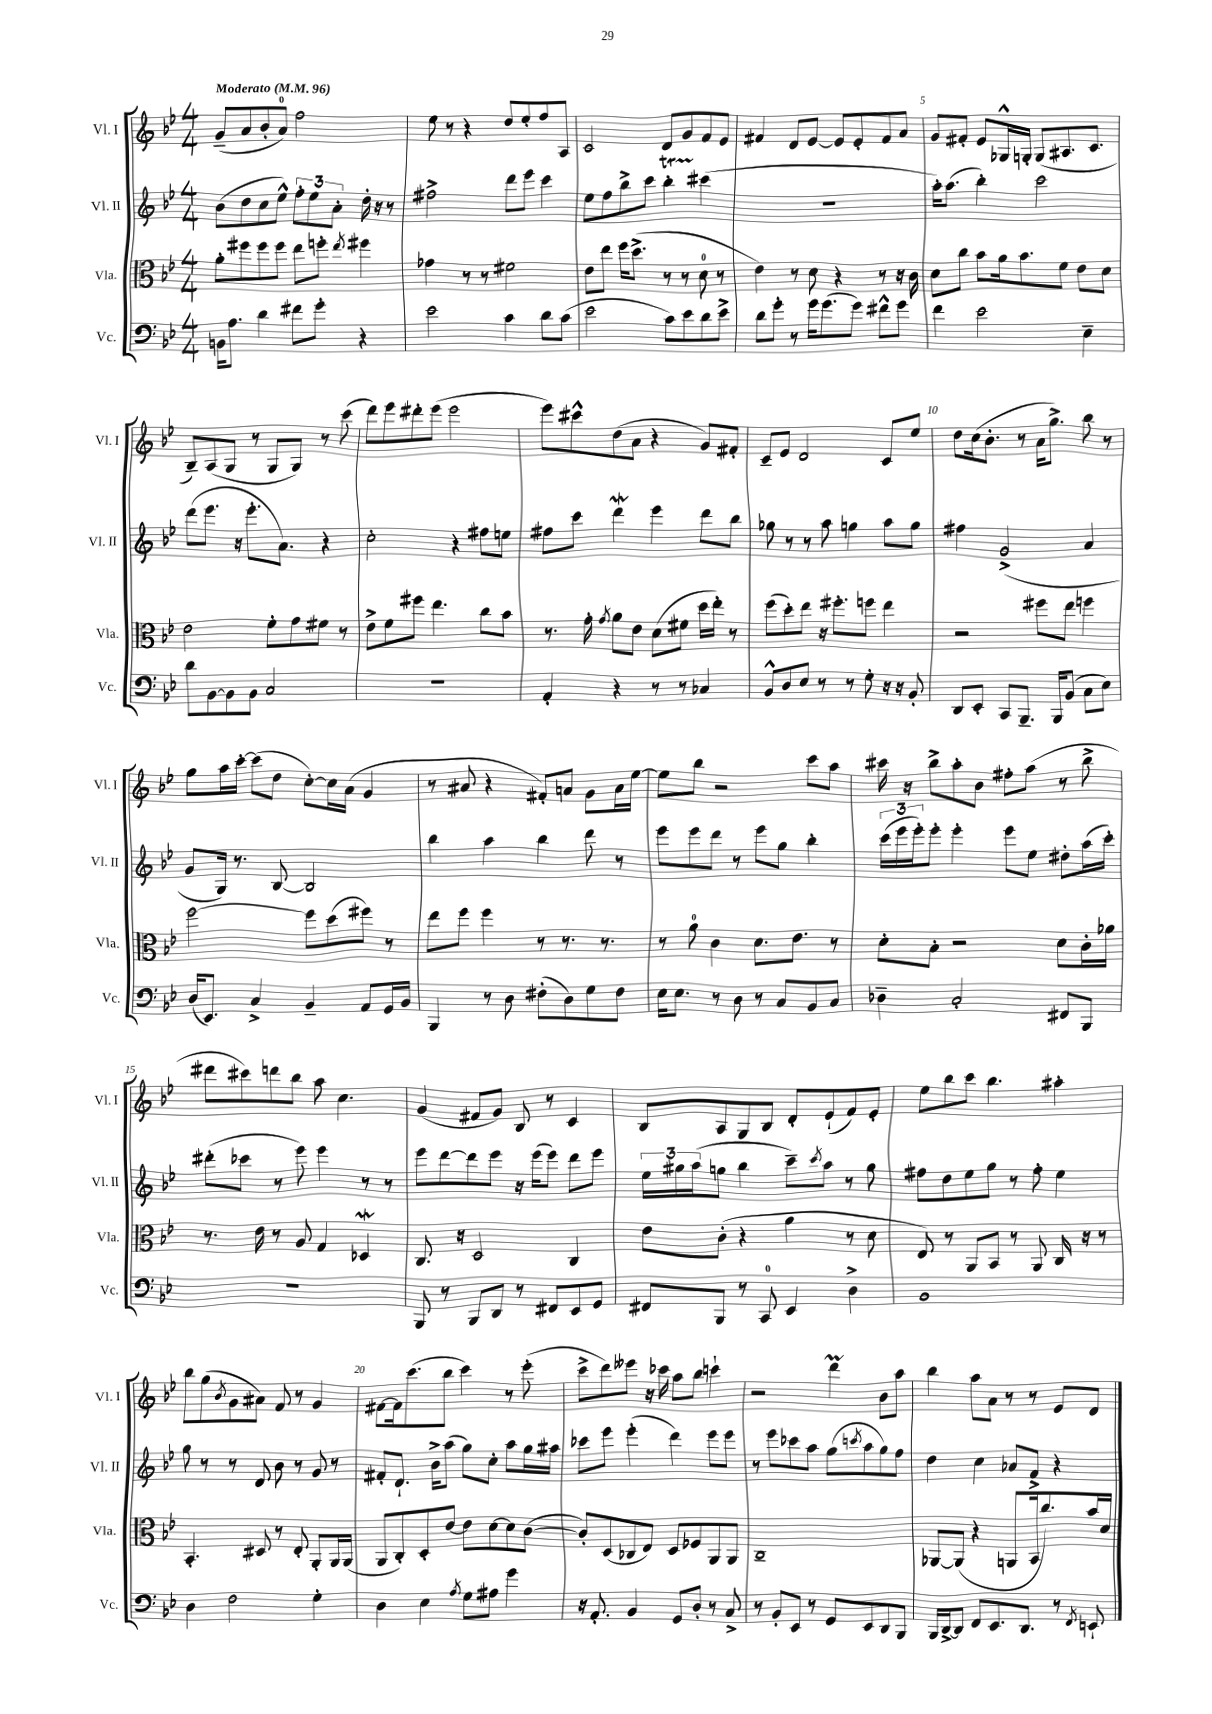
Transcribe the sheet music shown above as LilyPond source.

<<
\new StaffGroup <<
\new Staff = "s0" \with { instrumentName = "Vl. I" shortInstrumentName = "Vl. I" } {
    \clef treble \key bes \major \numericTimeSignature \time 4/4 \tempo "Moderato" 4 = 96
    g'8--( a'8 bes'8-. a'8-0) f''2 |
    ees''8 r8 r4 d''8 ees''8-. f''8 a8 |
    c'2 d'8 g'8 f'8 ees'8 |
    fis'4 d'8 ees'8~ ees'8 ees'8-. fis'8 a'8 |
    g'8 fis'8-. ees'8 ges16-^ g16-. g8( ais8. c'8. |
    bes8--) a8( g8 r8 g8 g8) r8 c'''8( |
    d'''8) ees'''8 dis'''8-. ees'''8( ees'''2 |
    ees'''8) cis'''8-^ d''8( a'8 r4 g'8) fis'8-. |
    c'8-- ees'8 d'2 c'8 ees''8 |
    d''8 c''16( bes'8.-. r8 a'16 g''8.->) bes''8 r8 |
    g''8 a''16 c'''16~-. c'''8( d''8 c''8~-.) c''16 a'16( g'4 |
    r8 ais'8 r4 fis'8-.) a'8 g'8 a'16 ees''16~ |
    ees''8 bes''8 r2 c'''8 a''8 |
    cis'''16 r16 bes''8-> a''8-. bes'8 fis''8-. a''8( r8 bes''8-> |
    dis'''8 cis'''8) d'''8 bes''8 a''8 c''4. |
    g'4( fis'8 g'8) bes8 r8 c'4 |
    bes8 a8 g8 bes8 d'8-. ees'8-!( f'8) ees'8-. |
    ees''8 bes''8 c'''8 bes''4. ais''4-. |
    bes''8 g''8( \acciaccatura { bes'8 } g'8 ais'8) f'8 r8 g'4 |
    fis'8~ fis'16 c'''8.( bes''8 c'''4) r8 ees'''8-.( |
    c'''8-> d'''8) eeses'''8 r16 ces'''16 a''8 bes''8 c'''4-! |
    r2 d'''4\prall bes'8 a''8 |
    bes''4 a''8 a'8 r8 r8 ees'8 d'8 \bar "|." |
}
\new Staff = "s1" \with { instrumentName = "Vl. II" shortInstrumentName = "Vl. II" } {
    \clef treble \key bes \major \numericTimeSignature \time 4/4
    bes'8( d''8 c''8 ees''8-^) \tuplet 3/2 { f''8-. ees''8 a'8-. } d''16-. r16 r8 |
    fis''2-> d'''8 ees'''8 c'''4 |
    ees''8 f''8 bes''8-> c'''8 bes''4-.\startTrillSpan cis'''4\stopTrillSpan( |
    R1 |
    a''16-.) a''8.( bes''4-.) c'''2 |
    d'''8( ees'''8. r16 ees'''8.-. a'8.) r4 |
    c''2-. r4 fis''8 e''8 |
    fis''8 c'''8 d'''4\mordent ees'''4 d'''8 bes''8 |
    ges''8 r8 r8 a''8 g''4 a''8 g''8 |
    fis''4 g'2->( a'4 |
    g'8 g16) r8. bes8~ bes2 |
    bes''4 a''4 bes''4 d'''8 r8 |
    ees'''8 ees'''8 d'''8 r8 ees'''8 g''8 bes''4-. |
    \tuplet 3/2 { c'''16( ees'''16 ees'''16-.) } ees'''8-. ees'''4-. ees'''8 ees''8 dis''8-. a''16( c'''16-.) |
    dis'''8-.( ces'''8 r8 ees'''8) ees'''4 r8 r8 |
    ees'''8 d'''8~ d'''8 ees'''8 r16 ees'''16( ees'''8) d'''8 ees'''8 |
    \tuplet 3/2 { ees''16 gis''16 a''16( } g''8 bes''4 c'''8--) \acciaccatura { c'''8 } a''8 r8 g''8 |
    fis''8 d''8 ees''8 g''8 r8 fis''8-. ees''4 |
    g''8 r8 r8 d'8 bes'8 r8 g'8 r8 |
    fis'8-. d'8.-! bes'16-> a''8( g''8) c''8-. a''8 g''16 ais''16 |
    ces'''8 ees'''8 ees'''4-.( d'''4) ees'''8 ees'''8 |
    r8 ees'''8 ces'''8 a''8 g''8( \acciaccatura { c'''8 } a''8 g''8) f''8 |
    d''4 c''4 aes'8 f'8-> r4 \bar "|." |
}
\new Staff = "s2" \with { instrumentName = "Vla." shortInstrumentName = "Vla." } {
    \clef alto \key bes \major \numericTimeSignature \time 4/4
    a'8-. fis''8 fis''8 fis''8 ees''8 f''8-. \acciaccatura { ees''8 } fis''4 |
    ges'4 r8 r8 fis'2 |
    ees'8 ees''8 f''16 d''8.->( r8 r8 d'8-0 r8 |
    ees'4) r8 d'8 r4 r8 r16 c'16 |
    d'8 c''8 bes'8 a'16 bes'8. f'8 ees'8 d'8 |
    ees'2 f'8-. g'8 fis'8 r8 |
    ees'8-> f'8 fis''8 ees''4. c''8 bes'8 |
    r8. g'16-. \acciaccatura { g'8 } a'8 ees'8 d'8( fis'8 d''16 ees''16-.) r8 |
    f''8( d''8-.) ees''8 r16 fis''8.-. f''8 ees''4 |
    r2 fis''8 ees''8 f''4 |
    f''2~ f''8 d''8( fis''8) r8 |
    ees''8 f''8 f''4 r8 r8. r8. |
    r8 a'8-0 c'4 d'8. ees'8. r8 |
    d'8-. bes8-. r2 d'8 c'16-. aes'16 |
    r8. ees'16 r8 a8 g4 des4\mordent |
    c8. r16 d2 c4 |
    ees'8 c'8-.( r4 a'4 r8 d'8 |
    ees8) r8 a,8 bes,8 r8 a,8 c16 r16 r8 |
    bes,4.-. dis8 r8 ees8-. a,8-. a,16 a,16( |
    a,8 c8-.) d8-. ees'8~ ees'8 d'8~ d'8 c'8~( |
    c'8-.) d8( ces8 ees8) d8 fes8 a,8 a,8 |
    c1-- |
    aes,8~ aes,8( r4 a,8 bes,16 c''8.) bes'16 d'16 \bar "|." |
}
\new Staff = "s3" \with { instrumentName = "Vc." shortInstrumentName = "Vc." } {
    \clef bass \key bes \major \numericTimeSignature \time 4/4
    b,16 a8. d'4 fis'8 g'8-. r4 |
    ees'2 c'4 d'8 c'8( |
    ees'2 c'8) ees'8 d'8 ees'8-> |
    d'8 g'8-. r8 g'16 g'8.( g'8) fis'8-^ g'8 |
    f'4 ees'2 ees4-- |
    d'8 bes,8~ bes,8 bes,8 c2 |
    R1 |
    a,4-. r4 r8 r8 ces4 |
    bes,8-^ d8 ees8 r8 r8 g8-. r16 r16 bes,8-. |
    d,8 ees,8-. c,8 bes,,8.-- bes,,16 bes,8( c8 ees8) |
    d16( ees,8.) c4-> bes,4-- a,8 g,16 bes,16 |
    bes,,4 r8 d8 fis8-.( d8) g8 fis8 |
    ees16 ees8. r8 d8 r8 c8 bes,8 c8 |
    des4-- c2-. fis,8 bes,,8 |
    R1 |
    bes,,8 r8 bes,,8 d,8 r8 fis,8 ees,8 g,8 |
    fis,8 bes,,8 r8 c,8-0 ees,4 d4-> |
    bes,1 |
    d4 f2 g4-. |
    d4 ees4 \acciaccatura { a8 } g8 ais8 g'4 |
    r16 a,8.-. bes,4 g,8 d8-. r8 c8-> |
    r8 bes,8-. ees,8 r8 g,8 ees,8 d,8 bes,,8 |
    bes,,16 d,16~-> d,8 f,8 ees,8. d,8. r8 \acciaccatura { f,8 } e,8-! \bar "|." |
}
>>
>>
\layout { \context { \Score \override BarNumber.break-visibility = ##(#f #t #t) barNumberVisibility = #(every-nth-bar-number-visible 5) } }
